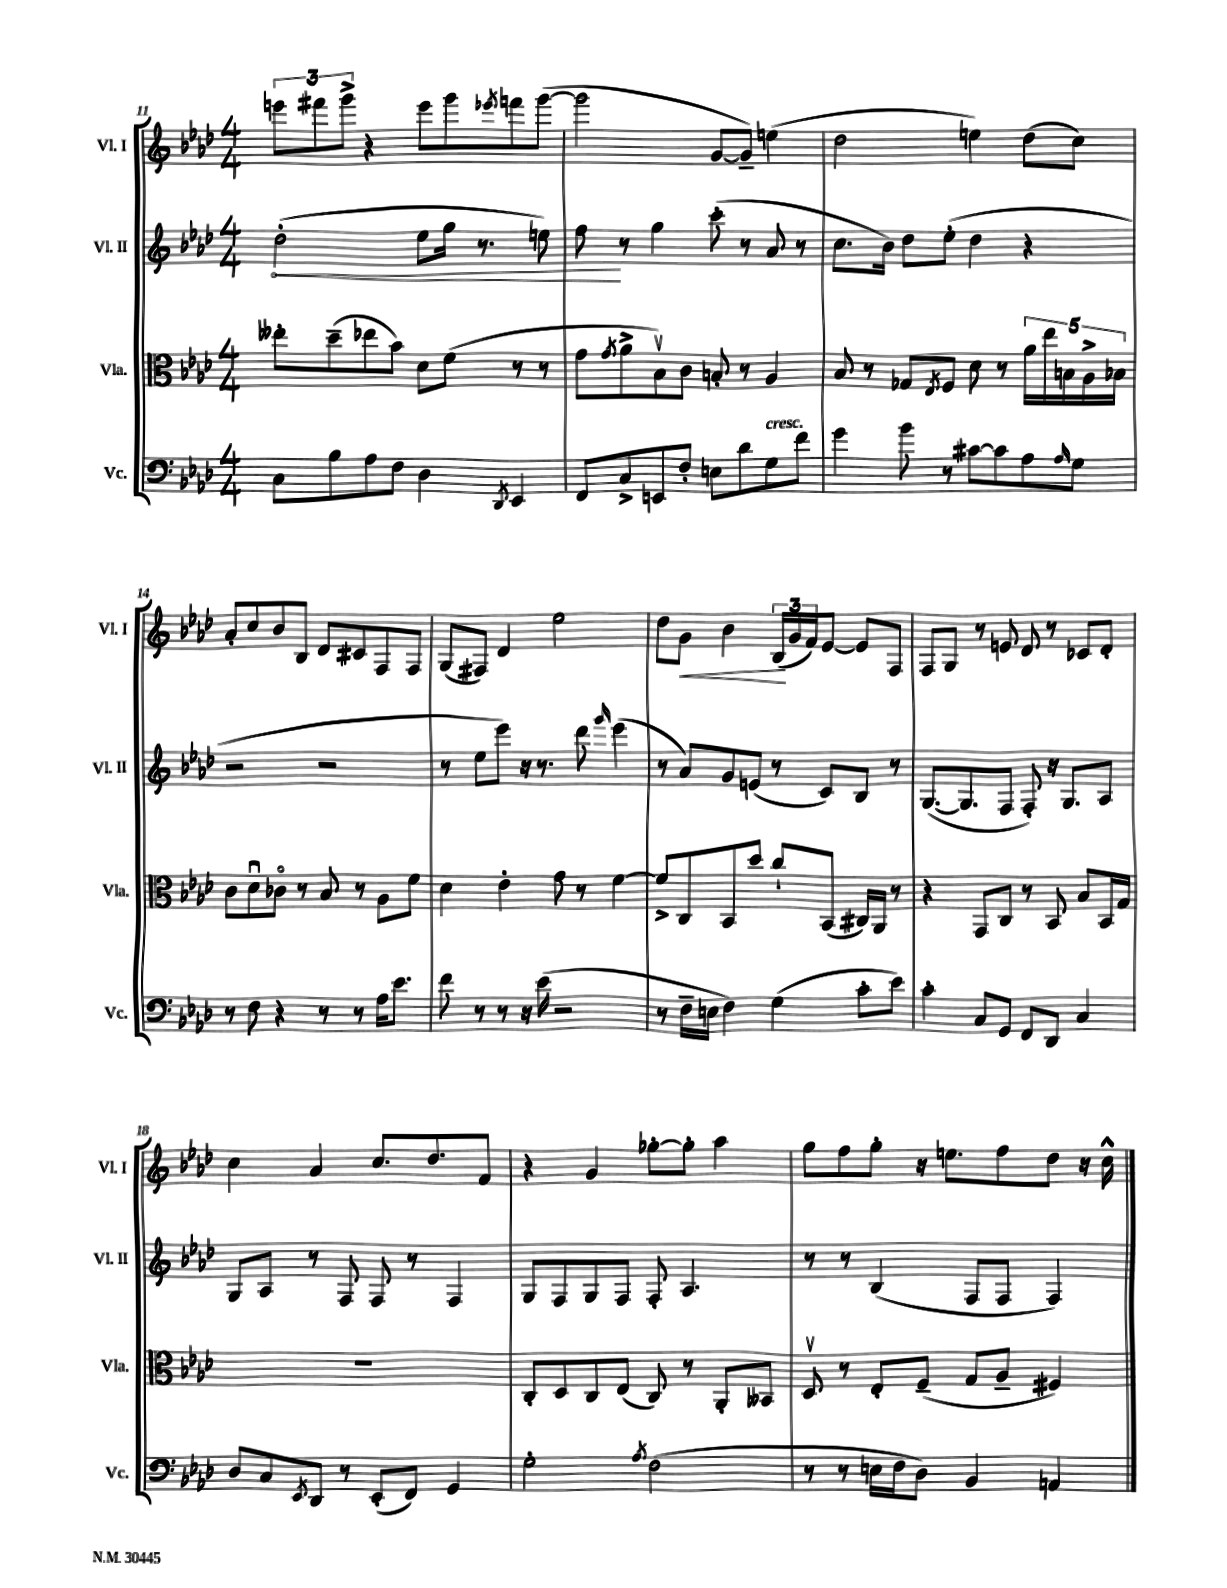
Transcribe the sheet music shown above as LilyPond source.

<<
\new StaffGroup <<
\new Staff = "s0" \with { instrumentName = "Vl. I" shortInstrumentName = "Vl. I" } {
    \clef treble \key aes \major \numericTimeSignature \time 4/4
    \tuplet 3/2 { e'''8 fis'''8 g'''8-> } r4 e'''8 g'''8 \acciaccatura { ees'''8 } f'''8 g'''8~( |
    g'''2 g'8~ g'8--) e''4( |
    des''2 e''4) des''8( c''8) |
    aes'8-. c''8 bes'8 bes8 des'8 cis'8 f8 f8 |
    g8( fis8) des'4 ees''2 |
    des''8 g'8\< bes'4 \tuplet 3/2 { bes16\!( g'16 f'16) } ees'8~ ees'8 f8 |
    f8 g8 r8 e'8 des'8 r8 ces'8 des'8-. |
    c''4 aes'4 c''8. des''8. f'8 |
    r4 g'4 ges''8~-. ges''8-. aes''4 |
    g''8 f''8 g''8-. r16 e''8. f''8 des''8 r16 c''16-^ \bar "|." |
}
\new Staff = "s1" \with { instrumentName = "Vl. II" shortInstrumentName = "Vl. II" } {
    \clef treble \key aes \major \numericTimeSignature \time 4/4
    \once \override Hairpin.circled-tip = ##t des''2-.\<( ees''8 g''16 r8. e''8) |
    f''8\! r8 g''4 c'''8-.( r8 aes'8 r8 |
    c''8. bes'16) des''8 ees''8-.( des''4 r4 |
    r2 r2 |
    r8 ees''8 ees'''8) r16 r8. des'''8 \grace { g'''16 } ees'''4( |
    r8 aes'8) g'8 e'8( r8 c'8) bes8 r8 |
    g8.~( g8. f8 f8-.) r16 g8. aes8 |
    g8 aes8 r8 f8 f8 r8 f4 |
    g8 f8 g8 f8 f8-. aes4. |
    r8 r8 bes4( f8 f8 f4) \bar "|." |
}
\new Staff = "s2" \with { instrumentName = "Vla." shortInstrumentName = "Vla." } {
    \clef alto \key aes \major \numericTimeSignature \time 4/4
    eeses''8-. des''8--( ees''8 bes'8) des'8 f'8( r8 r8 |
    g'8 \acciaccatura { g'8 } aes'8-> bes8\upbow) c'8 b8-. r8 aes4 |
    bes8 r8 ges8 \acciaccatura { ees8 } f8 des'8 r8 \tuplet 5/4 { aes'16 ees''16 b16 aes16-> bes16 } |
    c'8 des'8\downbow ces'8\flageolet r8 bes8 r8 aes8 f'8 |
    des'4 ees'4-. g'8 r8 f'4~ |
    f'8-> c8 bes,8 des''8 c''8-! bes,8( cis16) aes,16 r8 |
    r4 g,8 c8 r8 bes,8 bes8 bes,16 g16 |
    R1 |
    c8-. des8 c8 ees8( c8) r8 aes,8-. beses,8 |
    des8\upbow r8 ees8-. f8--( g8 aes8-- fis4) \bar "|." |
}
\new Staff = "s3" \with { instrumentName = "Vc." shortInstrumentName = "Vc." } {
    \clef bass \key aes \major \numericTimeSignature \time 4/4
    c8 bes8 aes8 f8 des4 \acciaccatura { des,8 } ees,4 |
    f,8 c8-> e,8 f8-. e8 des'8 g8^\markup { \italic "cresc." } f'8 |
    g'4 bes'8 r8 cis'8~ cis'8 aes8 \grace { aes16 } g8 |
    r8 f8 r4 r8 r8 aes16 ees'8. |
    f'8 r8 r8 r16 ees'16( r2 |
    r8 f16-- e16 f4) g4( c'8-. ees'8) |
    c'4-. c8 g,8 f,8 des,8 c4 |
    des8 c8 \acciaccatura { ees,8 } des,8 r8 ees,8-.( f,8) g,4 |
    g2-. \acciaccatura { aes8 } f2( |
    r8 r8 e16 f16 des8) bes,4 a,4 \bar "|." |
}
>>
>>
\layout { \context { \Score currentBarNumber = #11 } }
